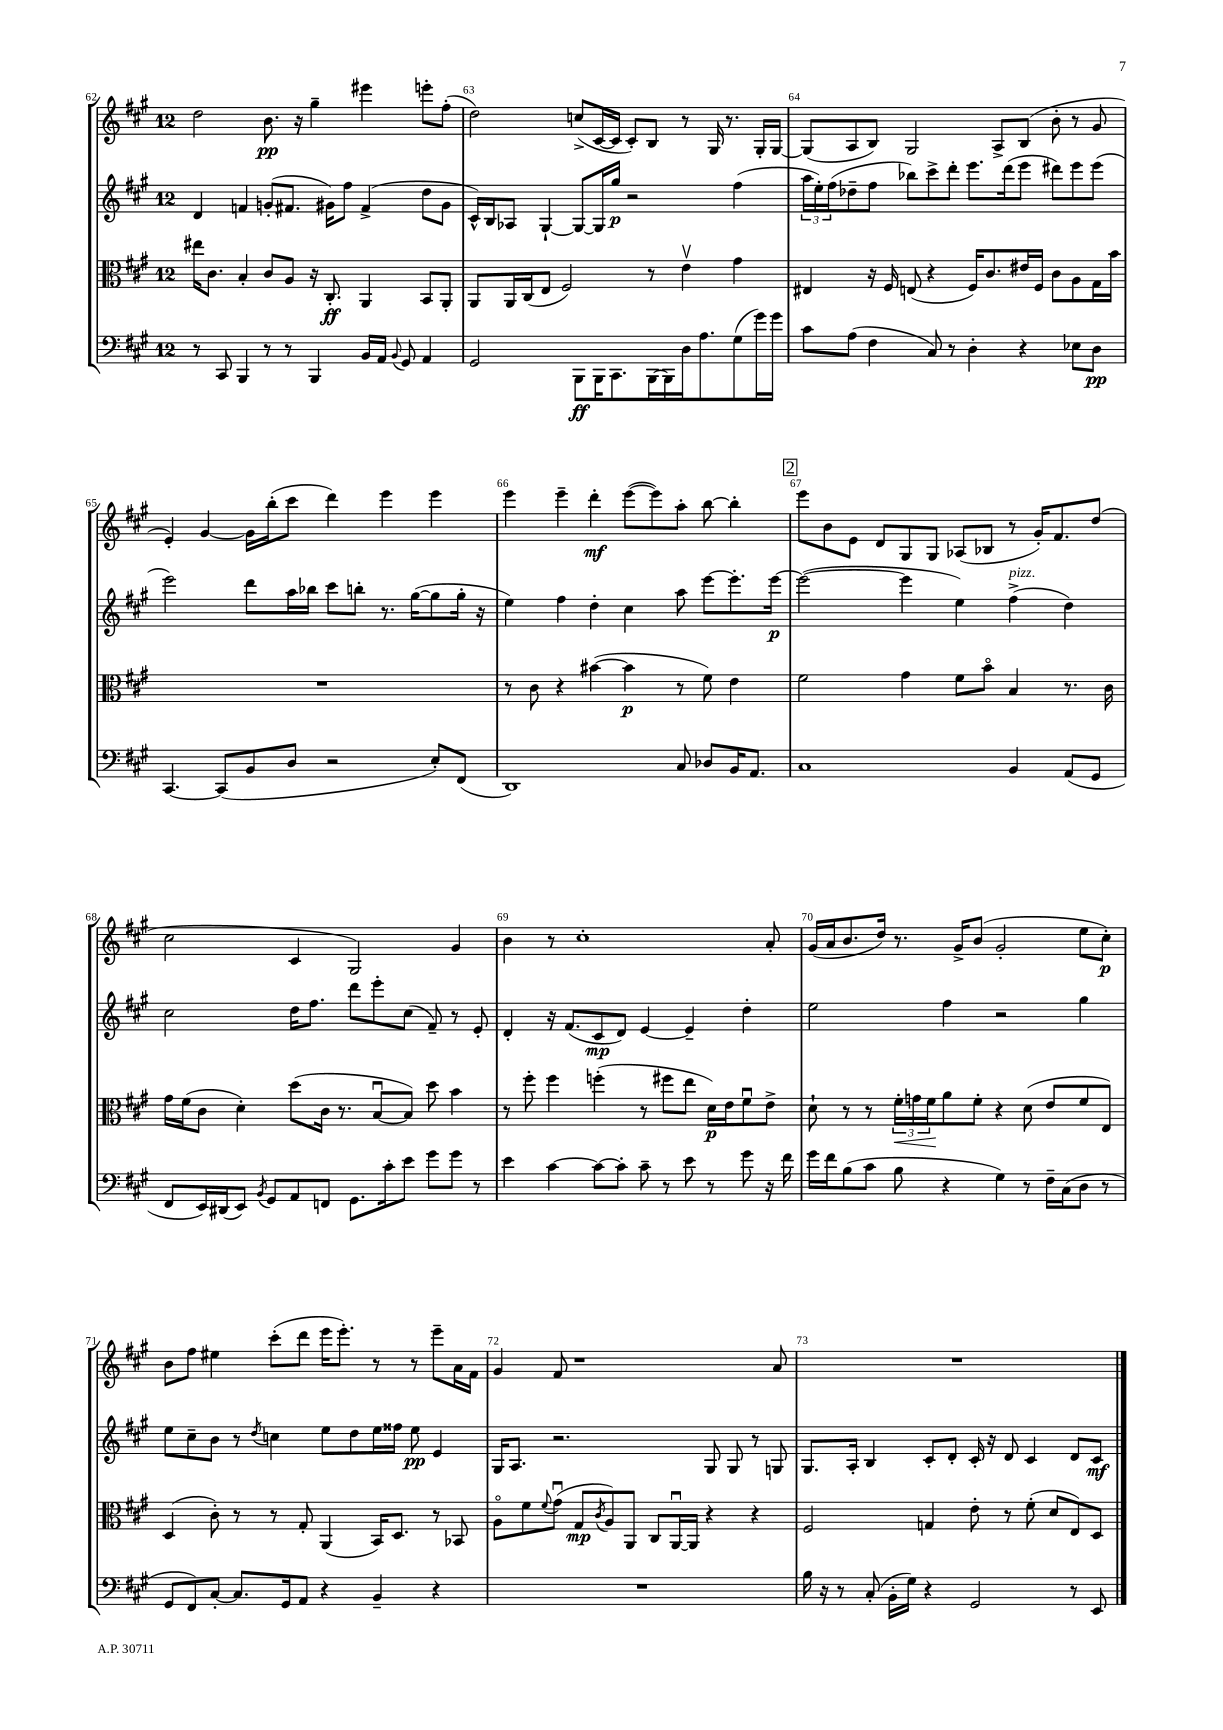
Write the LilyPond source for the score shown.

<<
\new StaffGroup <<
\new Staff = "s0" {
    \clef treble \key a \major \once \override Staff.TimeSignature.style = #'single-digit \time 12/8
    d''2 b'8.\pp r16 gis''4-- eis'''4 e'''8-. fis''8-.( |
    d''2) c''8->( cis'16~ cis'16 cis'8-.) b8 r8 gis16 r8. gis16-. gis16~ |
    gis8( a8 b8) gis2 a8-> b8( b'8-. r8 gis'8 |
    e'4-.) gis'4~ gis'16 b''16-.( cis'''8 d'''4) e'''4 e'''4 |
    e'''4 e'''4-- d'''4-.\mf e'''8~( e'''8) a''8-. b''8~ b''4-. |
    \mark \markup { \box "2" } e'''8 b'8 e'8 d'8 gis8 gis8 aes8( bes8 r8 gis'16-.) fis'8. d''8( |
    cis''2 cis'4 gis2) gis'4 |
    b'4 r8 cis''1-. a'8-. |
    gis'16( a'16 b'8. d''16) r8. gis'16-> b'8( gis'2-. e''8 cis''8-.\p) |
    b'8 fis''8 eis''4 cis'''8-.( d'''8 e'''16 e'''8.-.) r8 r8 e'''8-- a'16 fis'16 |
    gis'4 fis'8 r1 a'8 |
    R1. \bar "|." |
}
\new Staff = "s1" {
    \clef treble \key a \major \once \override Staff.TimeSignature.style = #'single-digit \time 12/8
    d'4 f'4 g'8-.( fis'8. gis'16) fis''8 fis'4->( d''8 gis'8 |
    cis'16-^) b16 aes8 gis4~-! gis8~ gis16 gis''16\p r2 fis''4( |
    \tuplet 3/2 { a''16 e''16-.) fis''16( } des''8-- fis''8 bes''8) cis'''8-> d'''8-. e'''8. d'''16( e'''8 dis'''8) e'''8 e'''8( |
    e'''2) d'''8 a''16 bes''16 cis'''8 b''8-. r8. gis''16~( gis''8 gis''16-. r16 |
    e''4) fis''4 d''4-. cis''4 a''8 e'''8~ e'''8.-. e'''16~\p |
    \mark \markup { \box "2" } e'''2~( e'''4 e''4) fis''4->^\markup { \italic "pizz." }( d''4) |
    cis''2 d''16 fis''8. d'''8 e'''8-. cis''8( fis'8--) r8 e'8-. |
    d'4-. r16 fis'8.( cis'8\mp d'8) e'4~ e'4-- d''4-. |
    e''2 fis''4 r2 gis''4 |
    e''8 cis''8-- b'8 r8 \acciaccatura { d''8 } c''4 e''8 d''8 e''16 fisis''16 e''8\pp e'4 |
    gis16 a8. r2. gis8 gis8 r8 g8 |
    gis8. a16-. b4 cis'8-. d'8-. cis'16-. r16 d'8 cis'4 d'8 cis'8\mf \bar "|." |
}
\new Staff = "s2" {
    \clef alto \key a \major \once \override Staff.TimeSignature.style = #'single-digit \time 12/8
    eis''16 cis'8. b4-. cis'8 a8 r16 cis8.-.\ff a,4 b,8 a,8-. |
    a,8 a,16 cis16( e8 fis2) r8 e'4\upbow gis'4 |
    eis4 r16 fis16 e8( r4 fis16) cis'8. eis'16 fis16 cis'8 a8 gis16 b'16 |
    R1. |
    r8 cis'8 r4 bis'4~( bis'4\p r8 fis'8) e'4 |
    \mark \markup { \box "2" } fis'2 gis'4 fis'8 b'8\flageolet b4 r8. cis'16 |
    gis'16 fis'16( cis'8 d'4-.) d''8( cis'16 r8. b8~\downbow b8) d''8 b'4 |
    r8 fis''8-. fis''4 f''4-.( r8 fis''8 e''8 d'16\p) e'16 fis'8\downbow e'8-> |
    d'8-! r8 r8 \tuplet 3/2 { fis'16-.\< g'16 fis'16\! } a'8 fis'8-. r4 d'8( e'8 fis'8 e8) |
    d4( cis'8-.) r8 r8 gis8-. a,4( b,16) d8. r8 bes,8 |
    a8\flageolet fis'8 \appoggiatura { fis'8 } gis'8\downbow( gis8\mp \acciaccatura { cis'8 } a8) a,8 cis8 a,16~\downbow a,16 r4 r4 |
    fis2 g4 e'8-. r8 fis'8-.( d'8 e8) d8 \bar "|." |
}
\new Staff = "s3" {
    \clef bass \key a \major \once \override Staff.TimeSignature.style = #'single-digit \time 12/8
    r8 cis,8 b,,4 r8 r8 b,,4 b,16 a,16 \appoggiatura { b,8 } gis,8 a,4 |
    gis,2 b,,8\ff b,,16 cis,8. b,,16~ b,,16 d16 a8. gis8( gis'16) gis'16 |
    cis'8 a8( fis4 cis8) r8 d4-. r4 ees8 d8\pp |
    cis,4.~ cis,8( b,8 d8 r2 e8-.) fis,8( |
    d,1) cis8 des8 b,16 a,8. |
    \mark \markup { \box "2" } cis1 b,4 a,8( gis,8 |
    fis,8 e,16) dis,16( e,8) \acciaccatura { b,8 } gis,8 a,8 f,8 gis,8. cis'16-. e'8 gis'8 gis'8 r8 |
    e'4 cis'4~ cis'8~ cis'8-. cis'8-- r8 e'8 r8 gis'8 r16 fis'16 |
    gis'16 fis'16 b8( cis'8 b8 r4 gis4) r8 fis16-- cis16( d8 r8 |
    gis,8 fis,8) cis8~-. cis8. gis,16 a,8 r4 b,4-- r4 |
    R1. |
    b16 r16 r8 cis8-.( b,16-. gis16) r4 gis,2 r8 e,8 \bar "|." |
}
>>
>>
\layout { \context { \Score currentBarNumber = #62 \override BarNumber.break-visibility = ##(#f #t #t) barNumberVisibility = #all-bar-numbers-visible } }
